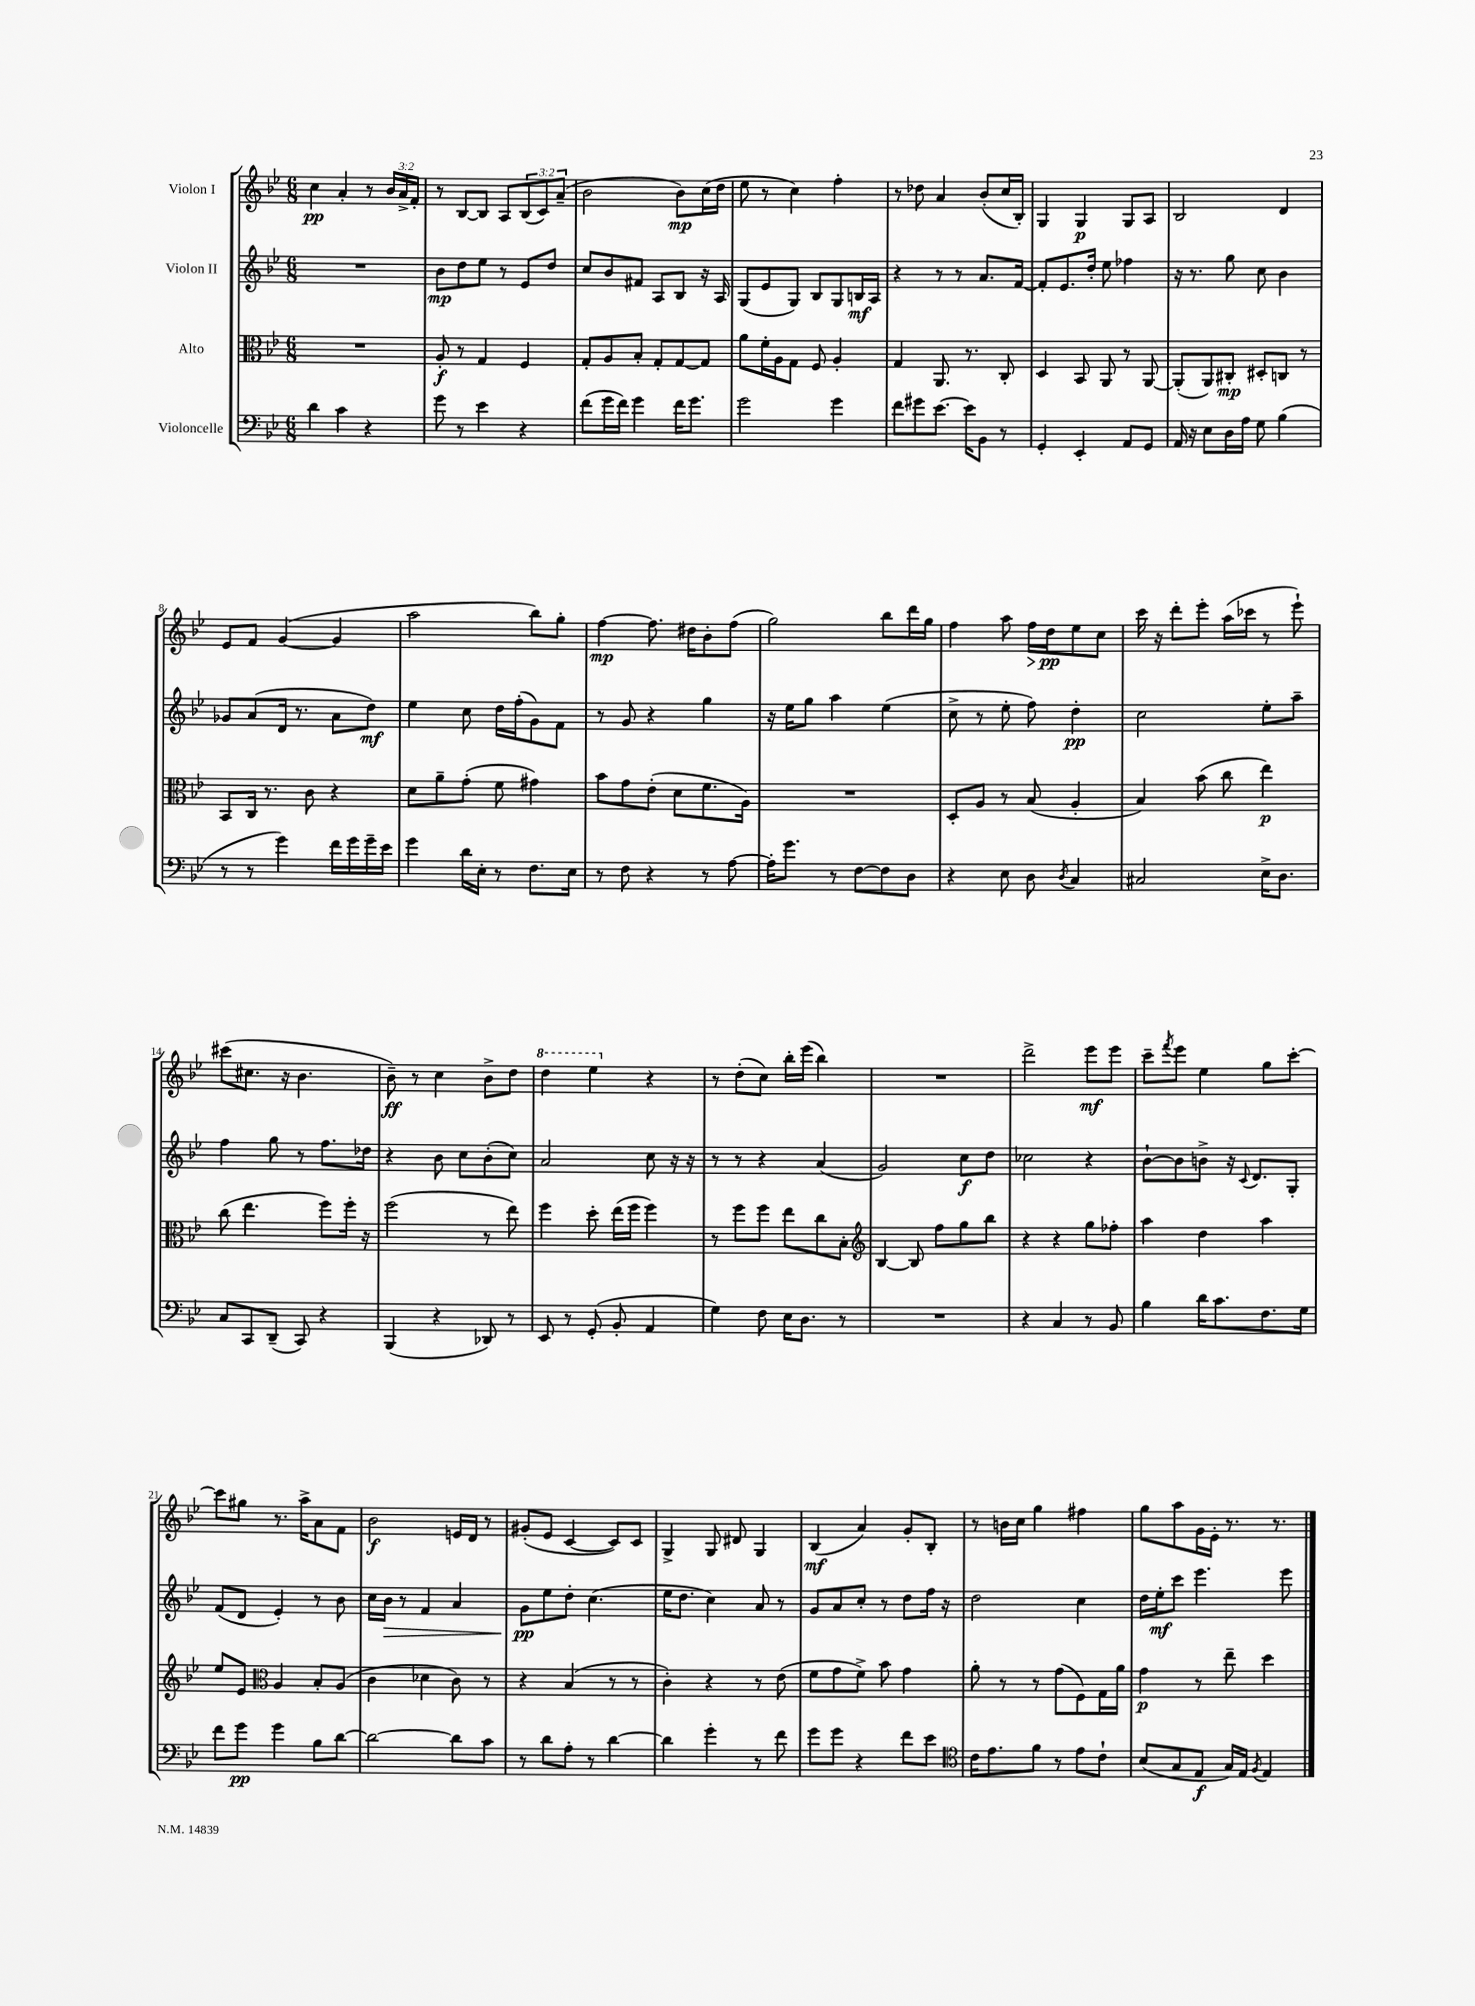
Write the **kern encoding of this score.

**kern	**kern	**kern	**kern
*staff4	*staff3	*staff2	*staff1
*clefF4	*clefC3	*clefG2	*clefG2
*k[b-e-]	*k[b-e-]	*k[b-e-]	*k[b-e-]
*M6/8	*M6/8	*M6/8	*M6/8
4d	2.r	2.r	4cc
4c	.	.	4a'
4r	.	.	8r
.	.	.	24b-
.	.	.	24a^
.	.	.	24f'
=	=	=	=
8g	8A'	8b-	8r
8r	8r	8dd	[8B-
4e-	4G	8ee-	8B-]
.	.	8r	8A
4r	4F	8e-	(12B-
.	.	.	12c)
.	.	8dd	.
.	.	.	(12a~
=	=	=	=
(8f	8G'	8cc	2b-
16g	8A	8b-	.
16f)	.	.	.
4g	8B-'	8f#	.
.	8G'	8A	.
16f	[8G	8B-	8b-)
8.g	.	.	.
.	8G]	16r	(16cc
.	.	16A	16dd
=	=	=	=
2g	8a	(8G	8ee-
.	16f'	8e-	8r
.	16A	.	.
.	8G	8G)	4cc)
.	8F	8B-	.
4g	4A'	8G	4ff'
.	.	16B	.
.	.	16A	.
=	=	=	=
8f	4G	4r	8r
8g#	.	.	8dd-
[8.e-	8.AA	8r	4a
.	.	8r	.
16e-]	8.r	.	.
8BB-	.	8.a	(8b-'
8r	8C'	.	16cc
.	.	[16f	16B-')
=	=	=	=
4GG'	4D	8f']	4G
.	.	8.e-	.
4EE-'	8BB-	.	4G
.	.	16dd'	.
.	8AA	8ee-	.
8AA	8r	4ff-	8G
8GG	[8AA	.	8A
=	=	=	=
16AA	(8AA']	16r	2B-
16r	.	8.r	.
8E-	8AA)	.	.
16D	8C#'	8gg	.
16A	.	.	.
8G	8D#'	8cc	.
(4B-	8C	4b-	4d
.	8r	.	.
=	=	=	=
8r	8BB-	8g-	8e-
8r	16C	(8a	8f
.	8.r	.	.
4g)	.	16d	([4g
.	.	8.r	.
.	8c	.	.
16f	4r	8a	4g]
16g	.	.	.
16g~	.	8dd)	.
16e-	.	.	.
=	=	=	=
4g	8d	4ee-	2aa
.	8a~	.	.
16d	(8g'	8cc	.
16E-'	.	.	.
8r	8f	16dd	.
.	.	(16ff'	.
8.F	4g#)	8g)	8bb-)
.	.	8f	8gg'
16E-	.	.	.
=	=	=	=
8r	8b-	8r	[4ff
8F	8g	8g	.
4r	(8e-'	4r	8.ff]
.	8d	.	.
.	.	.	16dd#
8r	8.f	4gg	8b-'
[8A	.	.	(8ff
.	16A)	.	.
=	=	=	=
16A']	2.r	16r	2gg)
8.g	.	16ee-	.
.	.	8gg	.
8r	.	4aa	.
[8F	.	.	.
8F]	.	(4ee-	8bb-
8D	.	.	16ddd
.	.	.	16gg
=	=	=	=
4r	8D'	8cc^	4ff
.	8A	8r	.
8E-	8r	8ee-'	8aa
8D	(8B-	8ff)	16ff
.	.	.	16dd
8qD	.	.	.
4C	4A'	4dd'	8ee-
.	.	.	8cc
=	=	=	=
2C#	4B-)	2cc	16ccc
.	.	.	16r
.	.	.	8ddd'
.	(8b-	.	8eee-'
.	8cc	.	(16aa
.	.	.	16ccc-
16E-^	4ee-)	8ee-'	8r
8.D	.	.	.
.	.	8aa~	8eee-`)
=	=	=	=
8C	(8cc	4ff	(8ccc#
8CC	4.ee-	.	8.cc#
(8DD~	.	8gg	.
.	.	.	16r
8CC)	.	8r	4.b-
4r	8ff)	8.ff	.
.	16ff'	.	.
.	16r	16dd-	.
=	=	=	=
(4BBB-	(2ff	4r	8b-~)
.	.	.	8r
4r	.	8b-	4cc
.	.	8cc	.
8DD-)	8r	(8b-'	8b-^
8r	8ee-)	8cc)	8dd
=	=	=	=
8EE-	4ff	2a	4ddd
8r	.	.	.
(8GG'	8dd'	.	4eee-
8BB-'	(16ee-	.	.
.	16ff	.	.
4AA	4ff)	8cc	4r
.	.	16r	.
.	.	16r	.
=	=	=	=
4G)	8r	8r	8r
.	8ff	8r	(8dd'
8F	8ff	4r	8cc)
16E-	8ee-	.	16bb-'
8.D	.	.	(16eee-
.	8cc	(4a	4bb-)
8r	8B-'	.	.
=	=	=	=
*	*clefG2	*	*
2.r	[4B-	2g)	2.r
.	8B-]	.	.
.	8ff	.	.
.	8gg	8cc	.
.	8bb-	8dd	.
=	=	=	=
4r	4r	2cc-	2ddd^
4C	4r	.	.
8r	8gg	4r	8eee-
8BB-	8ff-'	.	8eee-
=	=	=	=
4B-	4aa	[8b-`	8ccc~
.	.	.	8qfff
.	.	8b-]	8eee-
16d	4dd	8b^	4ee-
8.c	.	.	.
.	.	16r	.
.	.	8qqc	.
.	.	8.d	.
8.F	4aa	.	8gg
.	.	8G'	[8ccc'
16G	.	.	.
=	=	=	=
8f	8ee-	(8f	8ccc]
8g	8e-	8d	8gg#
*	*clefC3	*	*
4g	4A	4e-')	8.r
.	.	.	16aa^
8B-	8B-'	8r	8a
[8d	(8A	8b-	8f
=	=	=	=
2d_	4c	16cc	2b-
.	.	16b-	.
.	.	8r	.
.	4d-	4f	.
8d]	8c)	4a	16e
.	.	.	16d
8c	8r	.	8r
=	=	=	=
8r	4r	8g	(8g#'
8d	.	8ee-	8e-
8A'	(4B-	8dd'	[4c
8r	.	(4.cc	.
[4d	8r	.	8c])
.	8r	.	8c
=	=	=	=
4d]	4c')	16ee-	4G^
.	.	8.dd	.
4g'	4r	4cc)	8G
.	.	.	8d#
8r	8r	8a	4G
8f	(8e-	8r	.
=	=	=	=
8g	8f	8g	(4B-
8g	8g	8a	.
4r	8f^)	8cc'	4a)
.	8b-	8r	.
8f	4g	8dd	8g'
8e-	.	16ff	8B-'
.	.	16r	.
=	=	=	=
*clefC4	*	*	*
16c	8a'	2dd	8r
8.e-	.	.	.
.	8r	.	16b
.	.	.	16cc
8f	8r	.	4gg
8r	(8g	.	.
8e-	8F)	4cc	4ff#
8c`	16G	.	.
.	16a	.	.
=	=	=	=
(8B-	4g	16dd	8gg
.	.	16ee-'	.
8G	.	8ccc	8aa
8E-	8r	4.eee-	16g
.	.	.	16e-'
16G)	8ee-~	.	8.r
16E-	.	.	.
8qF	.	.	.
4E-	4dd	.	.
.	.	.	8.r
.	.	8eee-	.
==	==	==	==
*-	*-	*-	*-
